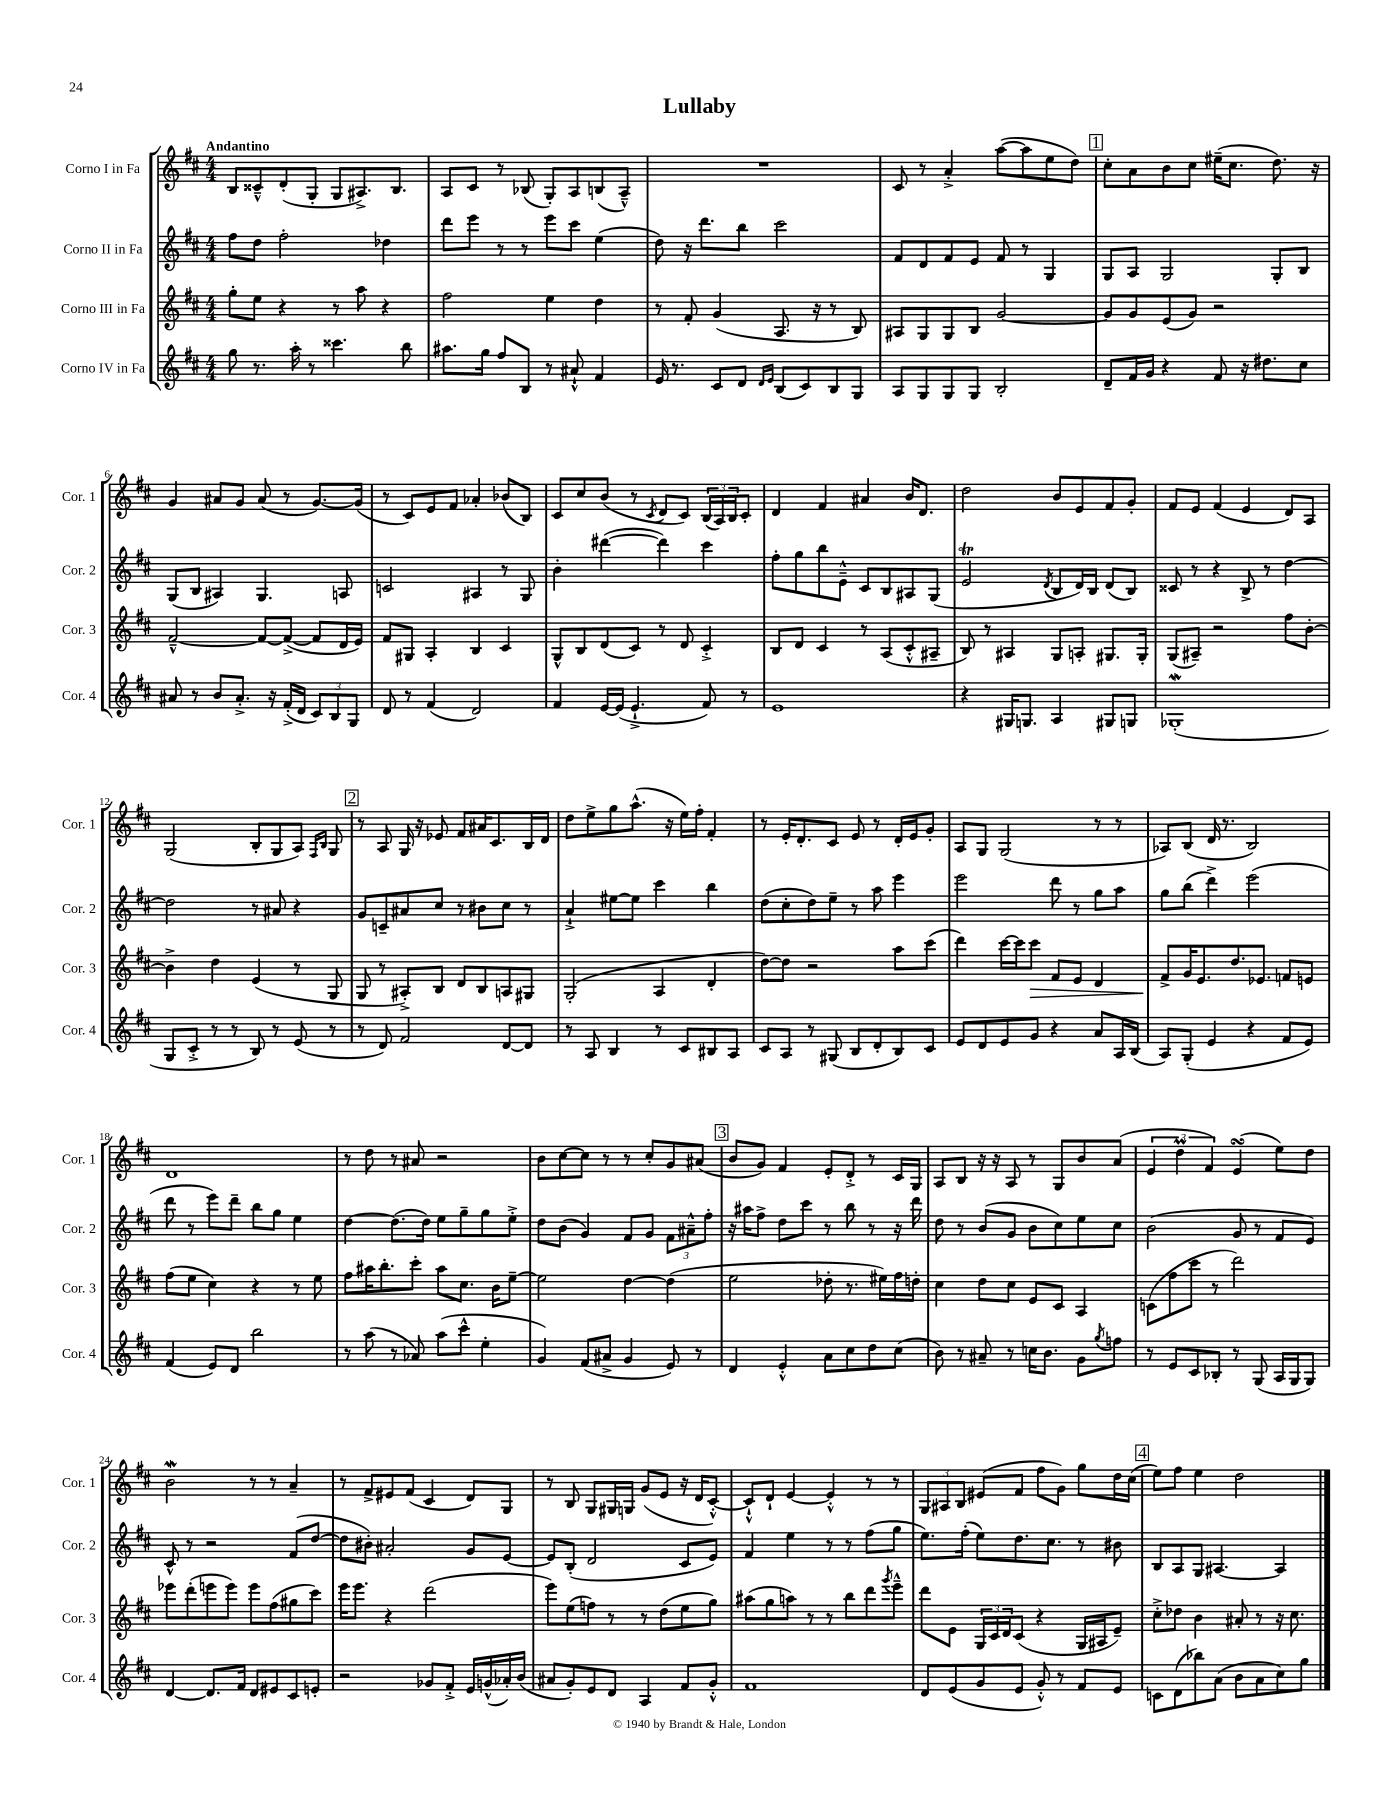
\header { title = "Lullaby" }
<<
\new StaffGroup <<
\new Staff = "s0" \with { instrumentName = "Corno I in Fa" shortInstrumentName = "Cor. 1" } {
    \clef treble \key d \major \numericTimeSignature \time 4/4 \tempo "Andantino"
    b8 cisis'8---^ d'8-.( g8-. g8 ais8.->) b8. |
    a8 cis'8 r8 bes8( g8-.) a8 b8( a8---^) |
    R1 |
    cis'8 r8 a'4-.-> a''8~( a''8 e''8 d''8) |
    \mark \markup { \box "1" } cis''8-. a'8 b'8 cis''8 eis''16--( cis''8. d''8.) r16 |
    g'4 ais'8 g'8 ais'8( r8 g'8.~) g'16( |
    r8 cis'8) e'8 fis'8 aes'4-. bes'8( b8) |
    cis'8 cis''8 b'8( r8 \acciaccatura { cis'8 } d'8 cis'8) \tuplet 3/2 { b16( a16) b16 } cis'8-. |
    d'4 fis'4 ais'4 b'16 d'8. |
    d''2 b'8 e'8 fis'8 g'8-. |
    fis'8 e'8 fis'4( e'4 d'8) a8 |
    g2( b8-. g8 a8) \grace { fis16 b16 } g8 |
    \mark \markup { \box "2" } r8 a8 g16 r16 ees'8 fis'8 ais'16 cis'8. b16 d'16 |
    d''8 e''8-> g''8 a''8.-^( r16 e''16) fis''16-. fis'4-. |
    r8 e'16-. d'8.-. cis'8 e'8 r8 d'16-. e'16 g'8-. |
    a8 g8 g2( r8 r8 |
    aes8) b8( d'16 r8. b2) |
    d'1 |
    r8 d''8 r8 ais'8 r2 |
    b'8 cis''8~ cis''8 r8 r8 cis''8-. g'8 ais'8( |
    \mark \markup { \box "3" } b'8 g'8) fis'4 e'8-. d'8-.-> r8 cis'16 g16 |
    a8 b8 r16 r16 a8 r8 g8 b'8 a'8( |
    \tuplet 3/2 { e'4 d''4\prall fis'4) } e'4\turn( e''8) d''8 |
    b'2\mordent r8 r8 a'4-- |
    r8 fis'8-> eis'8 fis'8( cis'4 d'8) g8 |
    r8 b8 g8 gis16 g16 g'8( e'8 r16 d'16 cis'8~-.-^) |
    cis'8-!-^ d'8-! e'4~ e'4-.-^ r8 r8 |
    \tuplet 3/2 { g8 ais8 b8 } eis'8( fis'8 fis''8 g'8) g''8 d''16 cis''16( |
    \mark \markup { \box "4" } e''8) fis''8 e''4 d''2 \bar "|." |
}
\new Staff = "s1" \with { instrumentName = "Corno II in Fa" shortInstrumentName = "Cor. 2" } {
    \clef treble \key d \major \numericTimeSignature \time 4/4
    fis''8 d''8 fis''2-. des''4 |
    d'''8 e'''8 r8 r8 e'''8 cis'''8 e''4( |
    d''8) r16 d'''8. b''8 cis'''2 |
    fis'8 d'8 fis'8 e'8 fis'8 r8 g4 |
    \mark \markup { \box "1" } g8 a8 g2 g8-. b8 |
    g8( b8 ais4) g4. a8 |
    c'2 ais4 r8 g8 |
    b'4-. dis'''4~( dis'''4) cis'''4 |
    fis''8-. g''8 b''8 e'8---^ cis'8 b8 ais8 g8( |
    e'2\trill \acciaccatura { d'8 } b8 d'16) b16 d'8( b8) |
    cisis'8 r8 r4 b8-> r8 d''4~ |
    d''2 r8 ais'8 r4 |
    \mark \markup { \box "2" } g'8 c'8-- ais'8 cis''8 r8 bis'8 cis''8 r8 |
    a'4-!-> eis''8~ eis''8 cis'''4 b''4 |
    d''8( cis''8-. d''8) e''8-- r8 a''8 e'''4 |
    e'''2 d'''8 r8 g''8 a''8 |
    g''8 b''8( d'''4->) e'''2( |
    d'''8 r8 e'''8) d'''8-- b''8 g''8 e''4 |
    d''4~ d''8.( d''16) e''8 g''8-- g''8 e''8-.-> |
    d''8 b'8( g'4) fis'8 g'8 \tuplet 3/2 { fis'8 ais'8---^ fis''8-. } |
    \mark \markup { \box "3" } r16 ais''16 fis''8-> d''8 cis'''8 r8 b''8 r8 r16 d'''16 |
    d''8 r8 b'8( g'8 b'8 cis''8) e''8 cis''8 |
    b'2( g'8 r8 fis'8 e'8) |
    cis'8-^ r8 r2 fis'8( d''8~ |
    d''8 bis'8-.) ais'2-. g'8 e'8~ |
    e'8 b8-.( d'2 cis'8 e'8) |
    fis'4 e''4 r8 r8 fis''8( g''8 |
    e''8.) fis''16-.( e''8) d''8. cis''8. r8 bis'8 |
    \mark \markup { \box "4" } b8 a8 g8 ais4.~ ais4 \bar "|." |
}
\new Staff = "s2" \with { instrumentName = "Corno III in Fa" shortInstrumentName = "Cor. 3" } {
    \clef treble \key d \major \numericTimeSignature \time 4/4
    g''8-. e''8 r4 r8 a''8 r4 |
    fis''2 e''4 d''4 |
    r8 fis'8-. g'4( a8. r16 r8 b8) |
    ais8 g8 g8 b8 g'2~ |
    \mark \markup { \box "1" } g'8 g'8 e'8( g'8) r2 |
    fis'2~---^ fis'8~ fis'8~->( fis'8 d'16 e'16) |
    fis'8 gis8 a4-. b4 cis'4 |
    g8-^ b8 d'8( cis'8) r8 d'8 cis'4-.-> |
    b8 d'8 cis'4 r8 a8( cis'8-.-^ ais8-- |
    b8) r8 ais4 g8 a8-. gis8. gis16-. |
    g8( ais8--) r2 fis''8 b'8~-. |
    b'4-> d''4 e'4( r8 g8 |
    \mark \markup { \box "2" } g8 r8 ais8-.->) b8 d'8 b8 a8 gis8 |
    g2-.( a4 d'4-. |
    d''8~) d''8 r2 a''8 cis'''8( |
    d'''4) cis'''16~ cis'''16 cis'''8\> fis'8 e'8 d'4 |
    fis'8->\! g'16 e'8. d''8. ees'8. f'8 e'8 |
    fis''8( e''8 cis''4) r4 r8 e''8 |
    fis''8 ais''16 b''8.-. cis'''8-. ais''8 cis''8. b'16 e''8~-- |
    e''2 d''4~ d''4( |
    \mark \markup { \box "3" } e''2 des''8-. r8. eis''16) fis''16 d''16-. |
    cis''4 d''8 cis''8 e'8 cis'8 a4 |
    c'8( fis''8 cis'''8 r8 d'''2) |
    ees'''8 d'''8-.( e'''8 e'''8) e'''8 fis''8( gis''8 cis'''8) |
    e'''16 e'''8. r4 d'''2( |
    e'''8) e''8( f''8) r8 r8 d''8( e''8 g''8) |
    ais''8( g''8 a''8) r8 r8 b''8 d'''8 \acciaccatura { g'''8 } e'''8---^ |
    d'''8 e'8 \tuplet 3/2 { g16 cis'16 d'16 } cis'8( r4 g16 ais16 e'8--) |
    \mark \markup { \box "4" } cis''8-.-> des''8 b'4 ais'8-. r8 r16 cis''8. \bar "|." |
}
\new Staff = "s3" \with { instrumentName = "Corno IV in Fa" shortInstrumentName = "Cor. 4" } {
    \clef treble \key d \major \numericTimeSignature \time 4/4
    g''8 r8. a''16-. r8 cisis'''4. b''8 |
    ais''8. g''16 fis''8 b8 r8 ais'8-!-^ fis'4 |
    e'16 r8. cis'8 d'8 \grace { d'16 e'16 } b8( cis'8) b8 g8 |
    a8 g8 g8 g8 b2-. |
    \mark \markup { \box "1" } d'8-- fis'16 g'16 r4 fis'8 r16 dis''8. cis''8 |
    ais'8 r8 b'8 ais'8.-.-> r16 fis'16-.->( d'16 \tuplet 3/2 { cis'8) b8 g8 } |
    d'8 r8 fis'4( d'2) |
    fis'4 e'16~ e'16( e'4.-!-> fis'8) r8 |
    e'1 |
    r4 gis16 g8. a4 gis8 g8 |
    ges1-.\mordent( |
    g8 cis'8-.-> r8 r8 b8) r8 e'8( r8 |
    \mark \markup { \box "2" } r8 d'8) fis'2 d'8~ d'8 |
    r8 a8 b4 r8 cis'8 bis8 a8 |
    cis'8 a8 r8 gis8( b8 d'8-. b8) cis'8 |
    e'8 d'8 e'8 g'8 r4 a'8 a16 b16( |
    a8) g8-.( e'4 r4 fis'8 e'8) |
    fis'4( e'8) d'8 b''2 |
    r8 a''8( r8 aes'8) a''8( cis'''8-^ e''4-. |
    g'4) fis'8( ais'8-> g'4 e'8) r8 |
    \mark \markup { \box "3" } d'4 e'4-.-^ a'8 cis''8 d''8 cis''8( |
    b'8) r8 ais'8-- r8 c''16 b'8. g'8 \acciaccatura { g''8 } f''8 |
    r8 e'8 cis'8 bes8-. r8 g8( a16 g16 g8) |
    d'4~ d'8. fis'16 d'8 eis'8 cis'8 e'8-. |
    r2 ges'8 fis'8-.-> e'16 g'16-^( aes'16-.) b'16( |
    ais'8 g'8-.) e'8 d'8 a4 fis'8 g'8-.-^ |
    fis'1 |
    d'8 e'8( g'8 e'8 g'8-.-^) r8 fis'8 e'8 |
    \mark \markup { \box "4" } c'8 d'8( bes''8) a'8( b'8 a'8 cis''8) g''8 \bar "|." |
}
>>
>>
